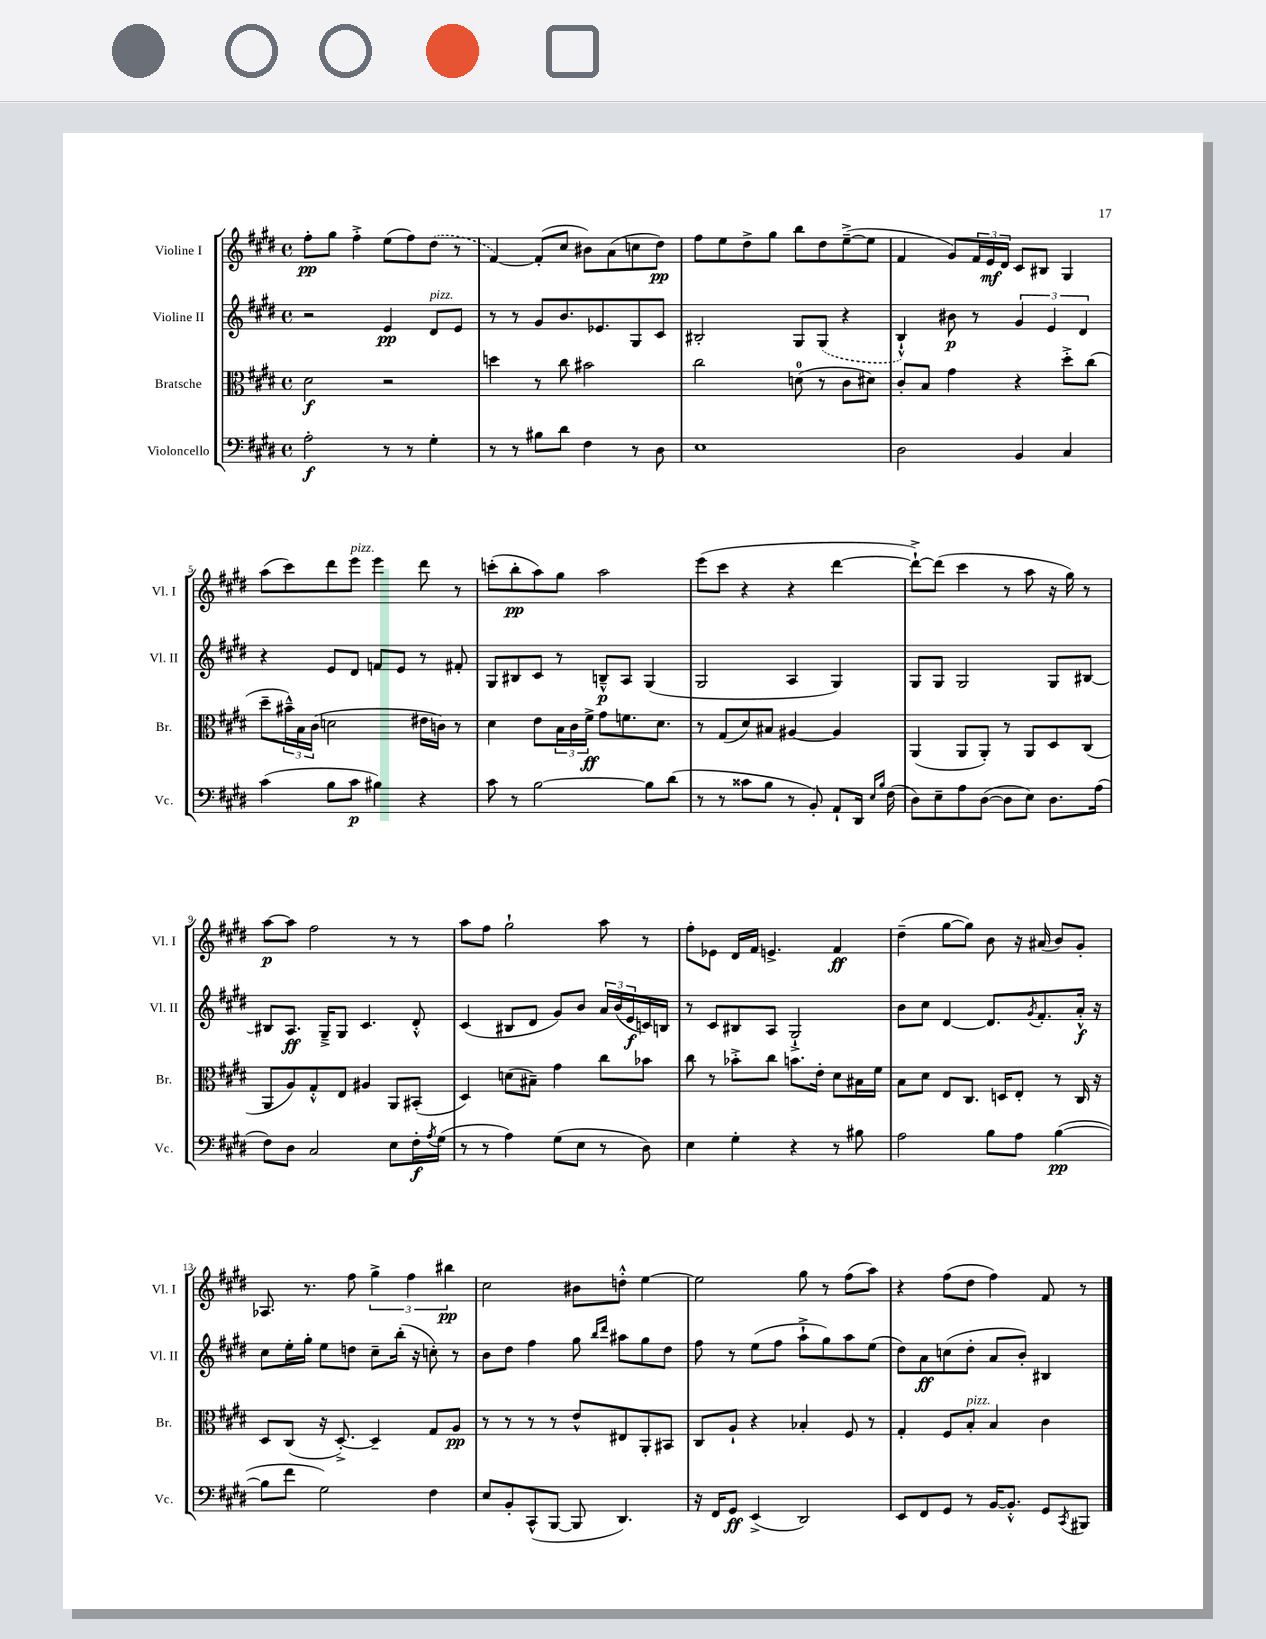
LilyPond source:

<<
\new StaffGroup <<
\new Staff = "s0" \with { instrumentName = "Violine I" shortInstrumentName = "Vl. I" } {
    \clef treble \key e \major \defaultTimeSignature \time 4/4
    fis''8-.\pp gis''8 fis''4-.-> e''8( fis''8) \once \slurDashed dis''8( r8 |
    fis'4~) fis'8-.( cis''8 bis'8) a'8( c''8 dis''8\pp) |
    fis''8 e''8 dis''8-> gis''8 b''8 dis''8 e''8~--->( e''8 |
    fis'4 gis'8) \tuplet 3/2 { fis'16 e'16\mf dis'16 } cis'8 bis8 gis4 |
    a''8( cis'''8) dis'''8 e'''8^\markup { \italic "pizz." } e'''4 dis'''8 r8 |
    c'''8-.( b''8-.\pp a''8) gis''8 a''2 |
    e'''8( cis'''8 r4 r4 dis'''4~ |
    dis'''8~-!->) dis'''8( cis'''4 r8 a''8 r16 gis''16) r8 |
    a''8~\p a''8 fis''2 r8 r8 |
    a''8 fis''8 gis''2-! a''8 r8 |
    fis''8-. ees'8 dis'16 fis'16 e'4.-> fis'4\ff |
    dis''4--( gis''8~ gis''8) b'8 r16 ais'16( b'8) gis'8-. |
    aes8. r8. fis''8 \tuplet 3/2 { gis''4-> fis''4 bis''4\pp } |
    cis''2 bis'8 d''8-.-^ e''4~ |
    e''2 gis''8 r8 fis''8( a''8) |
    r4 fis''8( dis''8 fis''4) fis'8 r8 \bar "|." |
}
\new Staff = "s1" \with { instrumentName = "Violine II" shortInstrumentName = "Vl. II" } {
    \clef treble \key e \major \defaultTimeSignature \time 4/4
    r2 e'4\pp dis'8^\markup { \italic "pizz." } e'8 |
    r8 r8 gis'8 b'8. ees'8. gis8 cis'8 |
    bis2-. gis8 \once \slurDashed gis8( r4 |
    b4-!-^) bis'8\p r8 \tuplet 3/2 { gis'4 e'4 dis'4 } |
    r4 e'8 dis'8 f'8 e'8 r8 fis'8-. |
    gis8 bis8 cis'8 r8 b8---^\p a8 gis4( |
    gis2 a4 gis4) |
    gis8 gis8 gis2 gis8 bis8~ |
    bis8 a8.\ff gis16---> gis8 cis'4. dis'8-.-^ |
    cis'4( bis8 dis'8 gis'8) b'8 \tuplet 3/2 { a'16 b'16( e'16\f } c'16) b16 |
    r8 cis'8 bis8 a8 gis2-!-> |
    b'8 cis''8 dis'4~ dis'8. \acciaccatura { gis'8 } fis'8.-. a'16-.-^\f r16 |
    cis''8 e''16-. gis''16-. e''8 d''8 cis''8-- b''16-.( r16 c''8-.) r8 |
    b'8 dis''8 fis''4 gis''8 \grace { b''16 dis'''16 } ais''8 gis''8 dis''8 |
    fis''8 r8 e''8( fis''8 a''8-!-> gis''8) a''8 e''8( |
    dis''8) a'8\ff c''8( dis''8-. a'8 b'8-.) bis4 \bar "|." |
}
\new Staff = "s2" \with { instrumentName = "Bratsche" shortInstrumentName = "Br." } {
    \clef alto \key e \major \defaultTimeSignature \time 4/4
    dis'2\f r2 |
    d''4 r8 cis''8 bis'2 |
    cis''2 d'8-0( r8 cis'8 dis'8) |
    cis'8-. b8 gis'4 r4 dis''8-.-> cis''8( |
    dis''8-- \tuplet 3/2 { bis'16---^) b16 cis'16( } d'2 eis'16 c'16) r8 |
    dis'4 e'8 \tuplet 3/2 { b16 cis'16 fis'16->\ff } gis'8 f'8. dis'8. |
    r8 gis8( dis'8) bis8 ais4~ ais4 |
    a,4( a,8 a,8-.) r8 a,8 dis8 cis8( |
    a,8 a8) gis8-.-^ e8 ais4 a,8 bis,8-.( |
    dis4) d'8( bis8--) gis'4 cis''8 bes'8 |
    cis''8 r8 bes'8-.-> cis''8 b'8. e'16-. dis'8 bis16 fis'16 |
    b8 dis'8 e8 cis8. d16 e8-. r8 cis16 r16 |
    dis8 cis8( r16 dis8.~-.->) dis4-- gis8 a8\pp |
    r8 r8 r8 r8 e'8-^ eis8 a,8-. bis,8 |
    cis8 a8-! r4 bes4-. fis8 r8 |
    gis4-. fis8 b8-.^\markup { \italic "pizz." } b4 cis'4 \bar "|." |
}
\new Staff = "s3" \with { instrumentName = "Violoncello" shortInstrumentName = "Vc." } {
    \clef bass \key e \major \defaultTimeSignature \time 4/4
    a2-.\f r8 r8 gis4-. |
    r8 r8 bis8 dis'8 fis4 r8 dis8 |
    e1 |
    dis2 b,4 cis4 |
    cis'4( b8 cis'8\p bis4) r4 |
    cis'8 r8 b2~ b8 dis'8( |
    r8 r8 cisis'8 b8 r8 b,8-.) a,8-! dis,16 \grace { e16 b16 } fis16( |
    dis8) e8-- a8 dis8~( dis8 e8) dis8. a16( |
    fis8) dis8 cis2 e8 fis16-.\f \acciaccatura { a8 } gis16( |
    r8 r8 a4) gis8( e8 r8 dis8) |
    e4 gis4-. r4 r8 bis8 |
    a2 b8 a8 b4~\pp( |
    b8 fis'8 gis2) fis4 |
    e8 b,8-. cis,8-^( b,,8~ b,,8 dis,4.) |
    r16 fis,16 gis,8\ff e,4->( dis,2) |
    e,8 fis,8 gis,8 r8 b,16~ b,8.-.-^ gis,8 \acciaccatura { cis,8 } bis,,8 \bar "|." |
}
>>
>>
